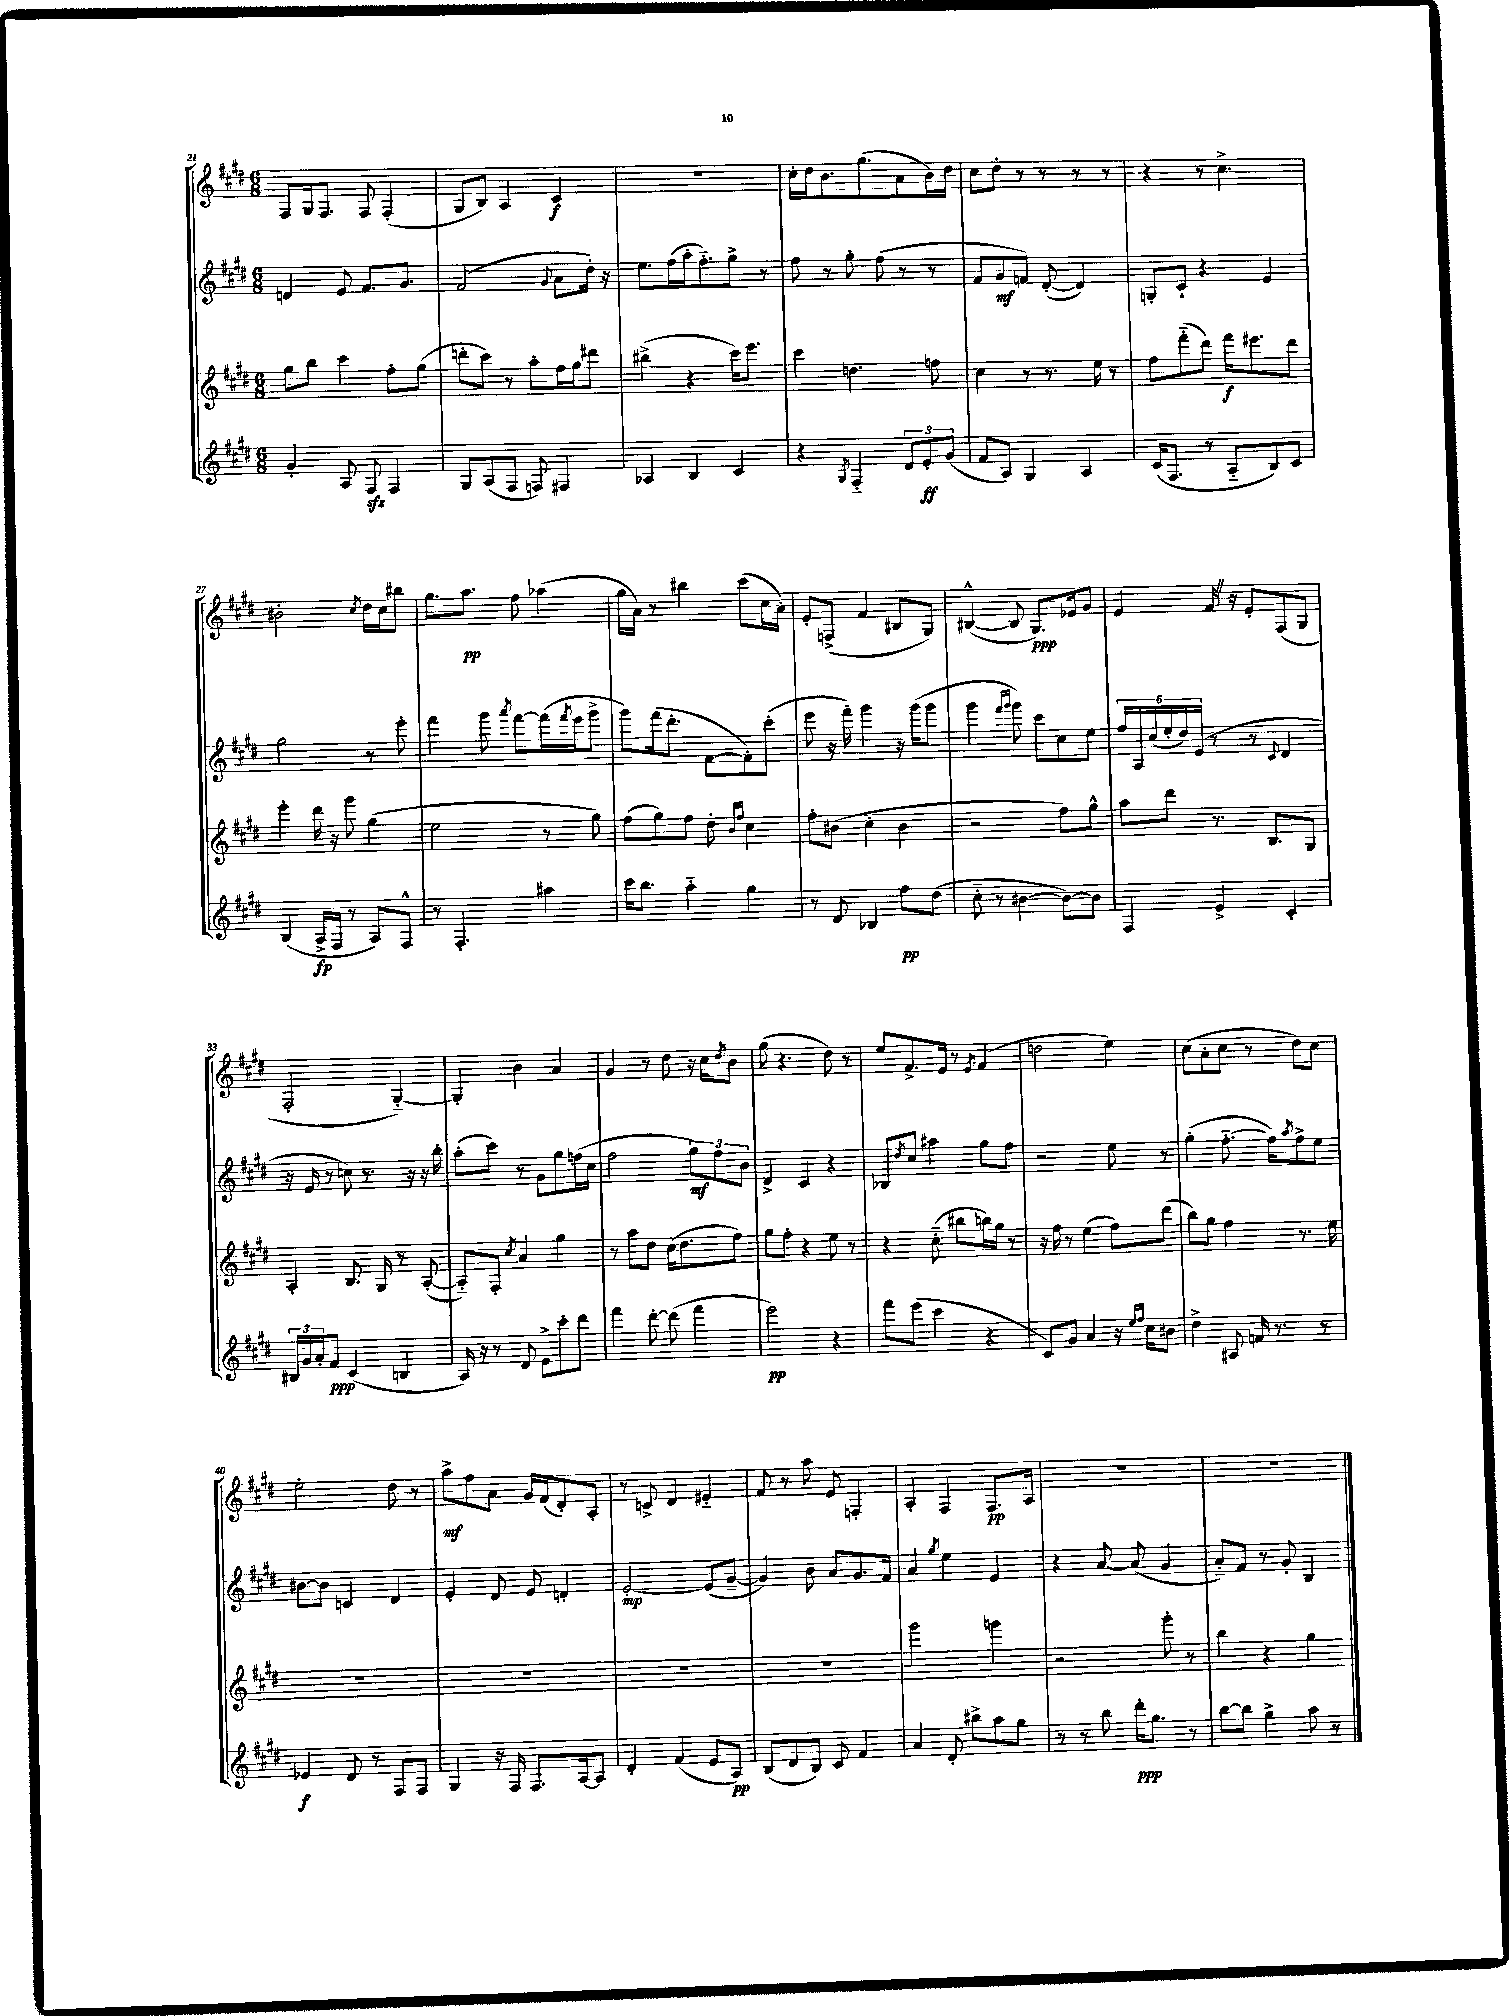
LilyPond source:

<<
\new StaffGroup <<
\new Staff = "s0" {
    \clef treble \key e \major \numericTimeSignature \time 6/8
    fis8 gis16 fis8. fis8 fis4-.( |
    gis8 b8) a4 cis'4\f |
    R2. |
    cis''16-. dis''16 b'8. gis''8.( a'8 b'16) dis''16 |
    cis''8 dis''8-. r8 r8 r8 r8 |
    r4 r8 cis''4.-> |
    bis'2-. \acciaccatura { cis''8 } dis''16 cis''16 bis''8 |
    gis''8. a''8.\pp fis''8 aes''4( |
    gis''16 a'16) r8 bis''4 cis'''8( cis''16 a'16-.) |
    e'8-. f8->( fis'4 bis8 gis8) |
    bis4~-^( bis8 gis8.\ppp) ees'16 gis'8 |
    e'4 fis'16 \once \override BreathingSign.text = \markup { \musicglyph "scripts.caesura.straight" } \breathe r16 e'8-. fis8( gis8 |
    fis2-. gis4~-_) |
    gis4-. b'4 a'4 |
    gis'4 r8 dis''8 r16 cis''16 \acciaccatura { dis''8 } b'8 |
    gis''8( r4. dis''8) r8 |
    e''8 fis'8.-> e'16 r8 \acciaccatura { e'8 } fis'4( |
    d''2 e''4) |
    cis''8( a'8-. cis''8 r8 dis''8) cis''8 |
    e''2-. dis''8 r8 |
    a''8->\mf fis''8 a'8 gis'16 fis'16( dis'8-.) a8-. |
    r8 c'8-> dis'4 eis'4-_ |
    fis'8 r8 a''8 e'8 f4-. |
    a4-. fis4 fis8.\pp a16 |
    R2. |
    R2. \bar "|." |
}
\new Staff = "s1" {
    \clef treble \key e \major \numericTimeSignature \time 6/8
    d'4 e'8 fis'8. gis'8. |
    fis'2( \appoggiatura { gis'8 } a'8 dis''16-.) r16 |
    e''8. fis''16( a''16-. fis''8.-_) gis''8-> r8 |
    fis''8 r8 gis''8-. fis''8( r8 r8 |
    fis'8 gis'8\mf f'8) dis'8~-.( dis'4) |
    g8-. cis'8-! r4 e'4 |
    gis''2 r8 e'''8-. |
    fis'''4 gis'''8 \acciaccatura { a'''8 } fis'''8~ fis'''16( \acciaccatura { fis'''8 } e'''16 gis'''8-> |
    gis'''8) fis'''16( dis'''8.-. fis'8~ fis'8-.) cis'''8-.( |
    e'''8 r16 fis'''16-.) gis'''4 r16 gis'''16( gis'''8 |
    gis'''4 \grace { fis'''16 gis'''16 } gis'''8) cis'''8 cis''8 e''8 |
    \tuplet 6/4 { fis''16 a16 cis''16( e''16-. dis''16) e'16( } r8 r8 \appoggiatura { cis'8 } dis'4 |
    r16 e'16 r8 c''8) r8. r16 r16 b''16-. |
    a''8-.( cis'''8) r8 gis'8 gis''8 f''16( cis''16 |
    fis''2 \tuplet 3/2 { gis''8\mf) fis''8 b'8 } |
    dis'4-> cis'4 r4 |
    bes8 \acciaccatura { dis''8 } cis''8 ais''4 gis''8 fis''8 |
    r2 e''8 r8 |
    gis''4-.( fis''8.~-_ fis''16) \acciaccatura { a''8 } fis''8-> e''8 |
    bis'8~ bis'8 c'4 dis'4 |
    e'4-. dis'8 e'8 d'4-. |
    e'2~-.\mp e'8( gis'8~-- |
    gis'4) b'8 a'8 gis'8. fis'16 |
    a'4 \acciaccatura { gis''8 } e''4 e'4 |
    r4 a'8~ a'8( gis'4 |
    a'8-_) fis'8 r8 gis'8-. b4 \bar "|." |
}
\new Staff = "s2" {
    \clef treble \key e \major \numericTimeSignature \time 6/8
    gis''8 b''8 cis'''4 fis''8-. gis''8( |
    d'''8-. cis'''8) r8 a''8-. fis''16 gis''16 dis'''8 |
    bis''4->( r4 cis'''16) e'''8. |
    cis'''4 d''4. f''8 |
    cis''4 r8 r8. e''16 r8 |
    fis''8 fis'''8-_( dis'''8) fis'''16\f eis'''8. dis'''8 |
    e'''4-. dis'''16 r16 gis'''8 gis''4( |
    e''2 r8 gis''8) |
    fis''8( gis''8) fis''8 dis''8-. \grace { b'16 fis''16 } cis''4 |
    fis''8-. bis'8( cis''4-. bis'4 |
    r2 fis''8) gis''8-^ |
    a''8 dis'''8 r8. b8. gis8 |
    a4-. b8. gis16 r8 a8~-.( |
    a8-_) fis8-. \acciaccatura { cis''8 } a'4 gis''4 |
    r8 a''8 dis''8 cis''16( dis''8. fis''8) |
    gis''8 fis''8-. r4 e''8 r8 |
    r4 cis''8-_( bis''8 b''16) gis''16 r8 |
    r16 fis''16 r8 e''4( fis''8) dis'''8( |
    b''8) gis''8 fis''4 r8. e''16 |
    R2. |
    R2. |
    R2. |
    R2. |
    gis'''2 g'''4 |
    r2 gis'''8-. r8 |
    b''4 r4 gis''4 \bar "|." |
}
\new Staff = "s3" {
    \clef treble \key e \major \numericTimeSignature \time 6/8
    gis'4-. a8 fis8\sfz fis4 |
    gis8 a8( fis8 f8) fis4 |
    aes4 b4 cis'4 |
    r4 \acciaccatura { gis8 } fis4-_ \tuplet 3/2 { dis'8 e'8-.\ff gis'8( } |
    fis'8 a8) gis4 a4 |
    cis'16( fis8. r8 a8-_ b8) cis'8 |
    b4( a16->\fp fis16 r8 a8) fis8-^ |
    r8 fis4.-. ais''4 |
    cis'''16 b''8. a''4-_ gis''4 |
    r8 dis'8 bes4 fis''8\pp dis''8( |
    cis''8-_ r8 bis'4~ bis'8~) bis'8 |
    fis4 e'4-> cis'4-. |
    \tuplet 3/2 { bis16 gis'16 a'16-. } fis'8\ppp cis'4( b4 |
    a16) r16 r8 dis'8 e'8-> cis'''8-. dis'''8 |
    fis'''4 dis'''8~-. dis'''8( fis'''4 |
    e'''2\pp) r4 |
    fis'''8 e'''8( cis'''4 r4 |
    cis'8) gis'8 a'4 r16 \grace { e''16 fis''16 } cis''16 bis'8 |
    dis''4-> ais8 f'16 r8. r8 |
    ees'4\f dis'8 r8 fis8 fis8 |
    gis4 r16 fis16 fis8. a16~ a8 |
    dis'4-. fis'4( e'8 a8\pp) |
    b8( dis'8 b8) cis'8 fis'4 |
    a'4 dis'8-. bis''8-> a''8 gis''8 |
    r8 r8 b''8 dis'''16-.\ppp gis''8. r8 |
    b''8~ b''8 gis''4-> a''8 r8 \bar "|." |
}
>>
>>
\layout { \context { \Score currentBarNumber = #21 } }
